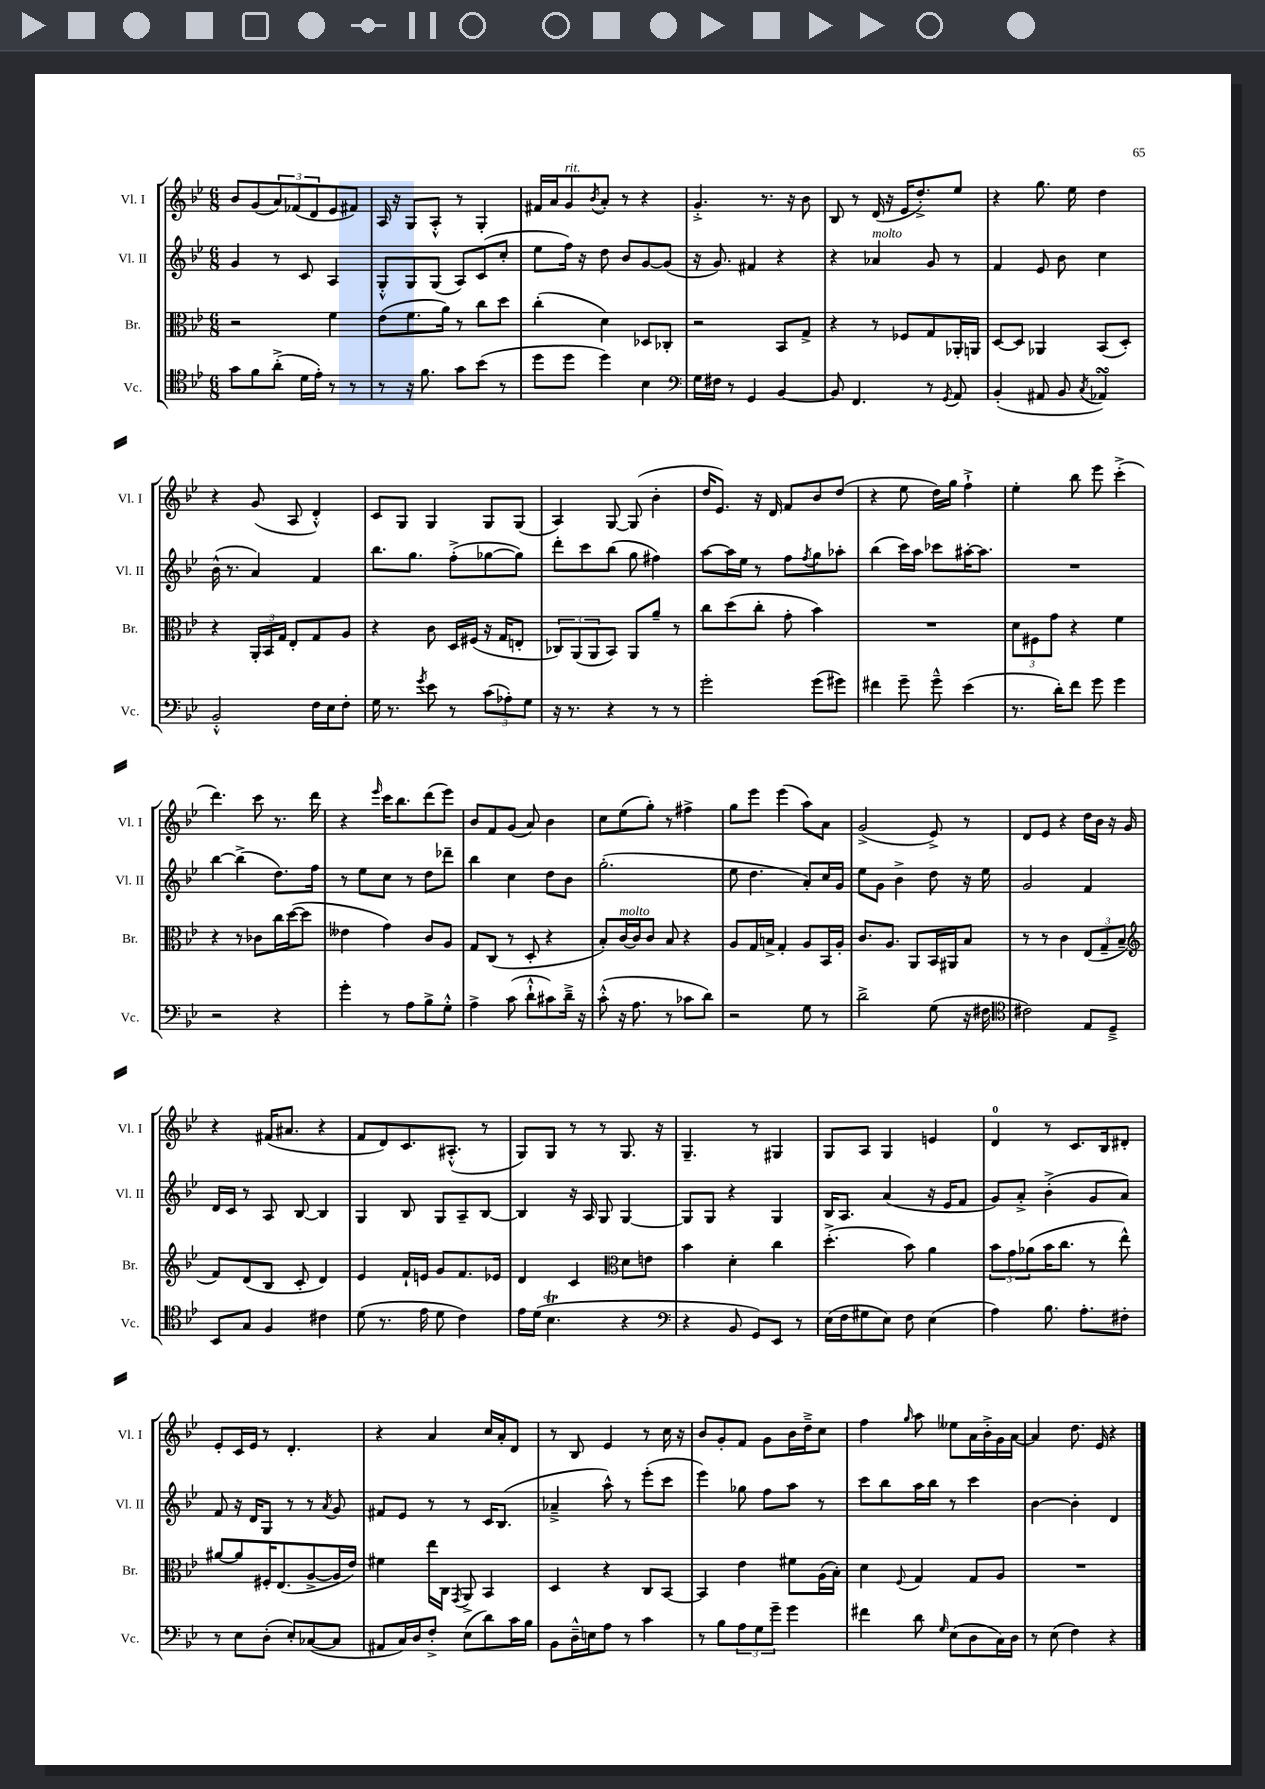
<<
\new StaffGroup <<
\new Staff = "s0" \with { instrumentName = "Vl. I" shortInstrumentName = "Vl. I" } {
    \clef treble \key bes \major \numericTimeSignature \time 6/8
    bes'8 g'8( \tuplet 3/2 { a'8) fes'8( d'8 } ees'8 fis'8) |
    a16 r16 g8 a8-.-^ r8 g4-. |
    fis'16 a'16 g'8^\markup { \italic "rit." } \acciaccatura { bes'8 } a'8-. r8 r4 |
    g'4.-.-> r8. r16 bes'8 |
    bes8 r8 d'16( r16 ees'16 d''8.-.->) ees''8 |
    r4 g''8. ees''16 d''4 |
    r4 g'8( a8 d'4-.-^) |
    c'8 g8 g4 g8 g8( |
    a4) g8~ g8( bes'4-. |
    d''16 ees'8.) r16 d'16 f'8 bes'8 d''8( |
    r4 ees''8 d''16) g''16 f''4-!-> |
    ees''4-. bes''8 ees'''8 c'''4-.->( |
    d'''4.) c'''8 r8. d'''16 |
    r4 \grace { ees'''16 } c'''16 bes''8. d'''8( ees'''8) |
    bes'8 f'8 g'8( a'8) bes'4 |
    c''8 ees''8( g''8-.) r8 fis''4-> |
    g''8 ees'''8 ees'''4( a''8) a'8 |
    g'2->( ees'8->) r8 |
    d'8 ees'8 r4 d''16 bes'16 r16 g'16 |
    r4 fis'16( ais'8. r4 |
    f'8 d'8) c'8. ais8.-.-^( r8 |
    g8) g8 r8 r8 g8. r16 |
    g4.-- r8 gis4 |
    g8 a8 g4 e'4 |
    d'4-0 r8 c'8. bes16 dis'8-. |
    ees'8-. c'16 ees'16 r8 d'4.-. |
    r4 a'4 c''16 a'16-. d'8 |
    r8 bes8 ees'4 r8 c''16 r16 |
    bes'8 g'8-. f'8 g'8 bes'16 d''16---> c''8 |
    f''4 \grace { g''16 } a''8 eeses''8 a'16 bes'16-.-> g'16 a'16~ |
    a'4 d''8. ees'16 r4 \bar "|." |
}
\new Staff = "s1" \with { instrumentName = "Vl. II" shortInstrumentName = "Vl. II" } {
    \clef treble \key bes \major \numericTimeSignature \time 6/8
    g'4 r8 c'8 a4 |
    g8-.-^ g8 g8( a8) c'8( c''8-. |
    ees''8 f''16) r16 d''8 bes'8 g'8~ g'8( |
    r16 g'8.) fis'4 r4 |
    r4 aes'4^\markup { \italic "molto" } g'8 r8 |
    f'4 ees'8 bes'8 c''4 |
    bes'16-^( r8. a'4) f'4 |
    bes''8. g''8. f''8-.->( ges''8~ ges''8) |
    d'''8-. c'''8 bes''8( g''8 fis''4) |
    a''8~ a''16 ees''16 r8 f''8 \acciaccatura { f''8 } g''8 aes''8-. |
    bes''4( c'''16) a''16 ces'''8 ais''16~-. ais''8. |
    R2. |
    bes''4~ bes''4->( d''8.) f''16 |
    r8 ees''8 c''8 r8 d''8 des'''8-- |
    bes''4 c''4 d''8 bes'8 |
    g''2.-.( |
    ees''8 d''4. a'8-.) c''16 g'16 |
    ees''8 g'8 bes'4-> d''8 r16 ees''16 |
    g'2 f'4 |
    d'16 c'16 r8 a8 bes8~ bes4 |
    g4 bes8 g8 a8-- bes8~ |
    bes4 r16 a16 g8 g4~ |
    g8 g8 r4 g4 |
    bes16 a8. a'4( r16 ees'16 f'8 |
    g'8) a'8-.-> bes'4-.->( g'8 a'8) |
    f'8 r16 d'16 g8 r8 r8 \acciaccatura { a'8 } g'8 |
    fis'8 ees'8 r8 r8 c'16 bes8.( |
    aes'4---> a''8-^) r8 ees'''8-.( c'''8 |
    ees'''4) ges''8 f''8 a''8 r8 |
    c'''8 bes''8 a''16 bes''16 r8 c'''4 |
    bes'4~ bes'4-. d'4 \bar "|." |
}
\new Staff = "s2" \with { instrumentName = "Br." shortInstrumentName = "Br." } {
    \clef alto \key bes \major \numericTimeSignature \time 6/8
    r2 f'4 |
    ees'8( f'8. a'16) r8 c''8 d''8 |
    c''4-.( d'4) des8 ces8-. |
    r2 bes,8 g8-> |
    r4 r8 fes8 g8 aes,16-. a,16 |
    d8~ d8 aes,4 bes,8( d8-.) |
    r4 \tuplet 3/2 { a,16-. bes,16 g16 } ees8-. g8 a8 |
    r4 c'8 d16 fis16( r16 g16 e8-. |
    \tuplet 3/2 { ces8) a,8( a,8 } bes,8) a,8 a'8-- r8 |
    c''8 d''8( c''8-. g'8-. bes'4) |
    R2. |
    \tuplet 3/2 { d'8 fis8 g'8 } r4 f'4 |
    r4 r8 ces'8 c''16 d''16~( d''8 |
    eeses'4 g'4) c'8 a8 |
    g8 c8( r8 d8-. r4 |
    bes8-.) c'16~^\markup { \italic "molto" } c'16 c'8 bes8 r4 |
    a8 g16 b16-> g4-. a8 bes,16 a16-. |
    c'8. a8. a,8 bes,16 ais,16 bes8 |
    r8 r8 c'4 \tuplet 3/2 { ees8( g8-- bes8-- } |
    \clef treble f'8) d'8( bes8 c'8-. d'4) |
    ees'4 f'16-! e'16 g'8 f'8. ees'16 |
    d'4 c'4 \clef alto d'8 e'8 |
    bes'4 d'4-. c''4 |
    d''4.-.->( bes'8) a'4 |
    \tuplet 3/2 { bes'8 g'8 aes'8( } bes'16 c''8. r8 ees''8-^) |
    ais'8~ ais'8 fis16-. ees8.( a8~-> a16 ees'16) |
    fis'4 ees''16 c16 \acciaccatura { g,8 } a,8-> bes,4 |
    d4 r4 c8 bes,8~ |
    bes,4 ees'4 fis'8 a16( bes16-.) |
    d'4 \appoggiatura { f8 } g4 g8 a8 |
    R2. \bar "|." |
}
\new Staff = "s3" \with { instrumentName = "Vc." shortInstrumentName = "Vc." } {
    \clef tenor \key bes \major \numericTimeSignature \time 6/8
    g'8 f'8 a'8-.->( d'16 ees'16-.) r8 r8 |
    r8 r16 f'8. g'8 bes'8( r8 |
    d''8 d''8 d''4) bes4 |
    \clef bass g16 fis16 r8 g,4 bes,4~ |
    bes,8 f,4. r8 \acciaccatura { g,8 } a,8 |
    bes,4-.( ais,8 bes,8 \acciaccatura { c8 } aes,4\turn) |
    bes,2-.-^ f16 ees16 f8-. |
    g16 r8. \acciaccatura { g'8 } ees'8 r8 \tuplet 3/2 { c'8( aes8-.) g8 } |
    r16 r8. r4 r8 r8 |
    g'2-. g'8( gis'8) |
    fis'4 g'8-- g'8---^ ees'4( |
    r8. d'16-.) f'8 g'8 g'4 |
    r2 r4 |
    g'4-. r8 a8 bes8-> g8-.-^ |
    a4-> c'8( d'8-!-^ cis'8) d'16---> r16 |
    c'8-.-^( r16 a8. r8 ces'8 d'8) |
    r2 g8 r8 |
    d'2-> g8( r16 fis16 |
    \clef tenor cis'2) ees8 d8---> |
    bes,8 g8 f4 cis'4 |
    d'8( r8. ees'16 d'8 c'4) |
    ees'16 d'16( bes4.\trill r4 |
    \clef bass r4 bes,8 g,8) ees,8 r8 |
    ees16( f16 gis8 ees8) f8 ees4( |
    a4) bes8. a8.-. fis8-. |
    r8 ees8 d8-.( ees8-.) ces8~( ces8 |
    ais,8 c16) d16 f8-.-> ees8( d'8) c'16 bes16 |
    bes,8 d16---^ e16 a8 r8 c'4 |
    r8 bes8 \tuplet 3/2 { a8 g8 g'8-- } g'4 |
    fis'4 d'8 \grace { g16 } ees8( d8 c16) d16 |
    r8 ees8( f4) r4 \bar "|." |
}
>>
>>
\layout { \context { \Score \remove "Bar_number_engraver" } }
